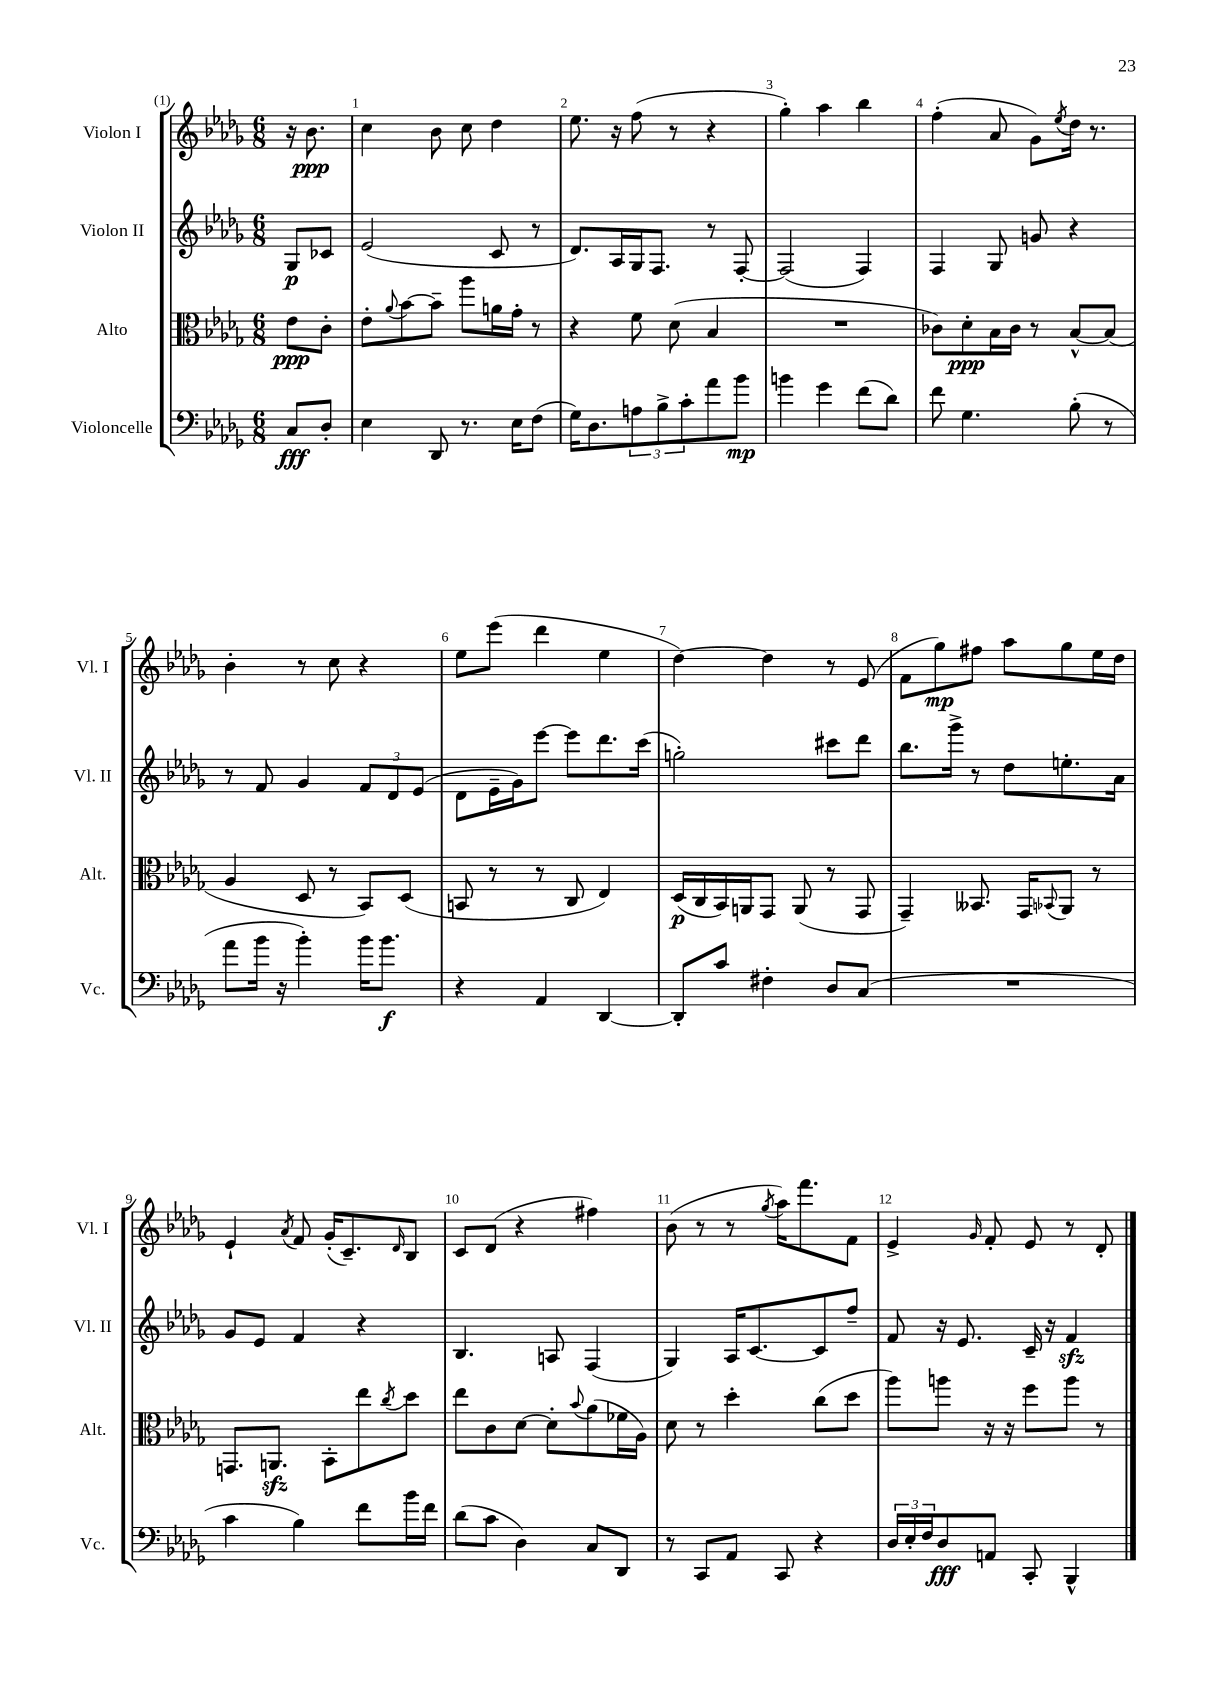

**kern	**dynam	**kern	**dynam	**kern	**dynam	**kern	**dynam
*part4	*part4	*part3	*part3	*part2	*part2	*part1	*part1
*staff4	*staff4	*staff3	*staff3	*staff2	*staff2	*staff1	*staff1
*I"Violoncelle	*	*I"Alto	*	*I"Violon II	*	*I"Violon I	*
*I'Vc.	*	*I'Alt.	*	*I'Vl. II	*	*I'Vl. I	*
*clefF4	*	*clefC3	*	*clefG2	*	*clefG2	*
*k[b-e-a-d-g-]	*	*k[b-e-a-d-g-]	*	*k[b-e-a-d-g-]	*	*k[b-e-a-d-g-]	*
*M6/8	*	*M6/8	*	*M6/8	*	*M6/8	*
=	=	=	=	=	=	=	=
8C/L	fff	8e-\L	ppp	8G-/L	p	16r	.
.	.	.	.	.	.	8.b-\	ppp
8D-'/J	.	8c'\J	.	8c-X/J	.	.	.
=1	=1	=1	=1	=1	=1	=1	=1
4E-\	.	8e-'\L	.	(2e-/	.	4cc\	.
.	.	8qqa-/	.	.	.	.	.
.	.	[8b-\	.	.	.	.	.
8DD-/	.	8b-~\J]	.	.	.	8b-\	.
8.r	.	8aa-\L	.	.	.	8cc\	.
.	.	16an\L	.	8c/	.	4dd-\	.
16E-\KL	.	16g-'\JJ	.	.	.	.	.
(8F\J	.	8r	.	8r	.	.	.
=2	=2	=2	=2	=2	=2	=2	=2
16G-\KL)	.	4r	.	8.d-/L)	.	8.ee-\	.
8.D-\	.	.	.	.	.	.	.
.	.	.	.	16A-/L	.	16r	.
12An\	.	8f\	.	16G-/J	.	(8ff\	.
.	.	.	.	8.F/J	.	.	.
12B-^\	.	.	.	.	.	.	.
.	.	(8d-\	.	.	.	8r	.
12c'\	.	.	.	.	.	.	.
8a-\	.	4B-/	.	8r	.	4r	.
8b-\J	mp	.	.	[8F'/	.	.	.
=3	=3	=3	=3	=3	=3	=3	=3
4bn\	.	2.r	.	(2F/]	.	4gg-'\)	.
4g-\	.	.	.	.	.	4aa-\	.
(8f\L	.	.	.	4F/)	.	4bb-\	.
8d-\J)	.	.	.	.	.	.	.
=4	=4	=4	=4	=4	=4	=4	=4
8f\	.	8c-X\L)	.	4F/	.	(4ff'\	.
4.G-\	.	8d-'\	ppp	.	.	.	.
.	.	16B-\L	.	8G-/	.	8a-/	.
.	.	16c-\JJ	.	.	.	.	.
.	.	8r	.	8gn/	.	8g-\L)	.
.	.	.	.	.	.	8qee-/	.
(8B-'\	.	[8B-^^/L	.	4r	.	16dd-\Jk	.
.	.	.	.	.	.	8.r	.
8r	.	(8B-/J]	.	.	.	.	.
!!LO:LB:g=z
=5	=5	=5	=5	=5	=5	=5	=5
8a-\L	.	4A-/	.	8r	.	4b-'\	.
16b-\Jk	.	.	.	8f/	.	.	.
16r	.	.	.	.	.	.	.
4b-'\)	.	8D-/	.	4g-/	.	8r	.
.	.	8r	.	.	.	8cc\	.
16b-\KL	.	8BB-/L)	.	12f/L	.	4r	.
8.b-\J	f	.	.	.	.	.	.
.	.	.	.	12d-/	.	.	.
.	.	(8D-/J	.	.	.	.	.
.	.	.	.	(12e-/J	.	.	.
=6	=6	=6	=6	=6	=6	=6	=6
4r	.	8BBn/	.	8d-\L	.	8ee-\L	.
.	.	8r	.	16e-~\L	.	(8eee-\J	.
.	.	.	.	16g-\J)	.	.	.
4AA-/	.	8r	.	[8eee-\J	.	4ddd-\	.
.	.	8C/	.	8eee-\L]	.	.	.
[4DD-/	.	4E-/)	.	8.ddd-\	.	4ee-\	.
.	.	.	.	(16ccc\Jk	.	.	.
=7	=7	=7	=7	=7	=7	=7	=7
8DD-'/L]	.	(16D-/LL	p	2ggn'\)	.	[4dd-\)	.
.	.	16C/	.	.	.	.	.
8c/J	.	16BB-/)	.	.	.	.	.
.	.	16AAn/J	.	.	.	.	.
4F#X'\	.	8GG-/J	.	.	.	4dd-\]	.
.	.	(8AA/	.	.	.	.	.
8D-/L	.	8r	.	8ccc#X\L	.	8r	.
(8C/J	.	8GG-/	.	8ddd-\J	.	(8e-/	.
=8	=8	=8	=8	=8	=8	=8	=8
2.r	.	4GG-~/)	.	8.bb-\L	.	8f\L	.
.	.	.	.	.	.	8gg-\)	mp
.	.	.	.	16ggg-^\Jk	.	.	.
.	.	8.BB--X/	.	8r	.	8ff#X\J	.
.	.	.	.	8dd-\L	.	8aa-\L	.
.	.	16GG-/KL	.	.	.	.	.
.	.	8qqBB-X/	.	.	.	.	.
.	.	8AA-/J	.	8.een'\	.	8gg-\	.
.	.	8r	.	.	.	16ee-\L	.
.	.	.	.	16a-\Jk	.	16dd-\JJ	.
!!LO:LB:g=z
=9	=9	=9	=9	=9	=9	=9	=9
4c\	.	8.GGn/L	.	8g-/L	.	4e-`/	.
.	.	.	.	8e-/J	.	.	.
.	.	8.AAnzz/J	.	.	.	.	.
.	.	.	.	.	.	8qa-/	.
4B-\)	.	.	.	4f/	.	8f/	.
.	.	8BB-'\L	.	.	.	(16g-'/KL	.
.	.	.	.	.	.	8.c~/)	.
8f\L	.	8ee-\	.	4r	.	.	.
.	.	8qcc/	.	.	.	16qqd-/	.
16b-\L	.	8dd-\J	.	.	.	8B-/J	.
16f\JJ	.	.	.	.	.	.	.
=10	=10	=10	=10	=10	=10	=10	=10
(8d-\L	.	8ee-\L	.	4.B-/	.	8c/L	.
8c\J	.	8c\	.	.	.	(8d-/J	.
4D-\)	.	[8d-\J	.	.	.	4r	.
.	.	8d-'\L]	.	8An/	.	.	.
.	.	8qqb-/	.	.	.	.	.
8C/L	.	(8a-\	.	(4F/	.	4ff#X\)	.
8DD-/J	.	16f-X\L	.	.	.	.	.
.	.	16A-\JJ)	.	.	.	.	.
=11	=11	=11	=11	=11	=11	=11	=11
8r	.	8d-\	.	4G-/)	.	(8b-\	.
8CC/L	.	8r	.	.	.	8r	.
8AA-/J	.	4dd-'\	.	16A-/KL	.	8r	.
.	.	.	.	[8.c/	.	.	.
.	.	.	.	.	.	8qgg-/	.
8CC/	.	.	.	.	.	16aa-\KL)	.
.	.	.	.	.	.	8.fff\	.
4r	.	(8cc\L	.	8c/]	.	.	.
.	.	8dd-\J	.	8ff~/J	.	8f\J	.
=12	=12	=12	=12	=12	=12	=12	=12
24D-/LL	.	8aa-\L)	.	8f/	.	4e-^/	.
24E-'/	.	.	.	.	.	.	.
24F/J	.	.	.	.	.	.	.
8D-/	fff	8aan\J	.	16r	.	.	.
.	.	.	.	8.e-/	.	.	.
.	.	.	.	.	.	16qqg-/	.
8AAn/J	.	16r	.	.	.	8f'/	.
.	.	16r	.	.	.	.	.
8CC'/	.	8ff\L	.	16c~/	.	8e-/	.
.	.	.	.	16r	.	.	.
4BBB-^^/	.	8aa\J	.	4fzz/	.	8r	.
.	.	8r	.	.	.	8d-'/	.
==	==	==	==	==	==	==	==
*-	*-	*-	*-	*-	*-	*-	*-
